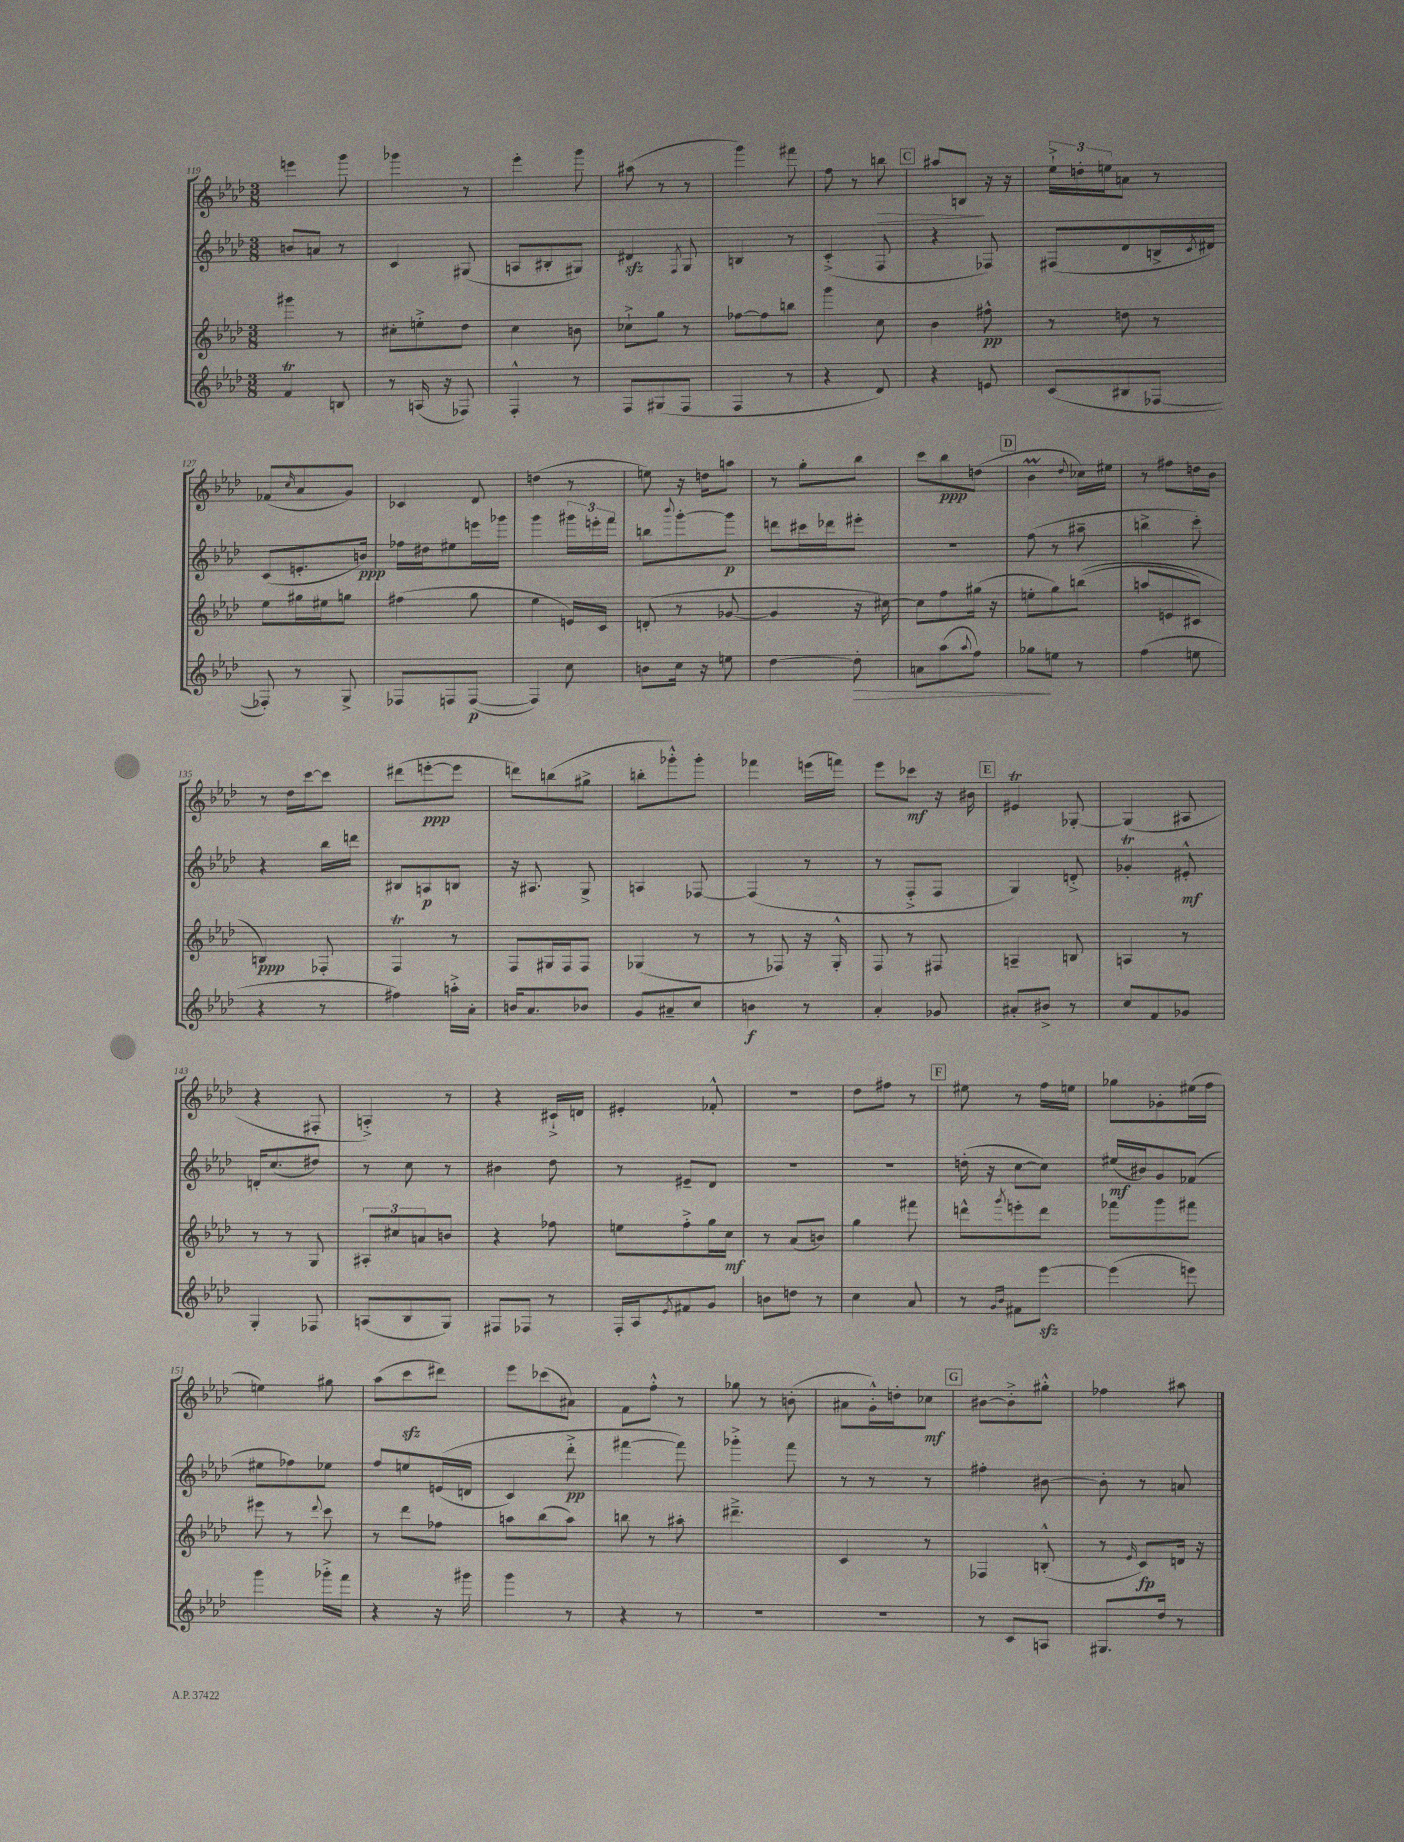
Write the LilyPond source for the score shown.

<<
\new StaffGroup <<
\new Staff = "s0" {
    \clef treble \key aes \major \numericTimeSignature \time 3/8
    e'''4 g'''8 |
    ges'''4 r8 |
    ees'''4-. g'''8 |
    ais''8( r8 r8 |
    g'''4) fis'''8 |
    f''8 r8 b''8\> |
    \mark \markup { \box "C" } ais''8 b8\! r16 r16 |
    \tuplet 3/2 { ees''16-!-> d''16-. e''16 } a'8 r8 |
    fes'8( \grace { c''16 } aes'8 g'8) |
    ces'4 des'8 |
    d''4( r8 |
    e''8) r16 d''16 a''8 |
    r8 g''8-. bes''8 |
    c'''8 bes''8\ppp d''8( |
    \mark \markup { \box "D" } bes'4\prall \appoggiatura { des''8 } ces''16) eis''16 |
    r8 fis''8 d''16 bes'16 |
    r8 des''16 c'''16~ c'''8 |
    dis'''8( e'''8~-.\ppp e'''8 |
    d'''8) b''8( gis''8-> |
    b''8-. ges'''8-.-^) ges'''8-. |
    fes'''4 e'''16( f'''16) |
    ees'''8 ces'''8\mf r16 bis'16 |
    \mark \markup { \box "E" } eis'4\trill ges8~-. |
    ges4( ais8 |
    r4 fis8-. |
    a4-.->) r8 |
    r4 cis'16-!-> d'16 |
    eis'4-. fes'8-.-^ |
    R4. |
    des''8 fis''8 r8 |
    \mark \markup { \box "F" } eis''8 r8 f''16 e''16 |
    ges''8 ges'8-. eis''16( f''16 |
    e''4) gis''8 |
    aes''8( c'''8\sfz dis'''8) |
    ees'''8 ces'''8( ais'8) |
    f'8 f''8-.-^ r8 |
    ges''8 r8 b'8-.( |
    ais'8 g'16-.-^) d''16-. ces''8\mf |
    \mark \markup { \box "G" } bis'8~ bis'8-.-> gis''8-.-^ |
    fes''4 ais''8 \bar "|." |
}
\new Staff = "s1" {
    \clef treble \key aes \major \numericTimeSignature \time 3/8
    b'8 a'8 r8 |
    c'4 gis8( |
    a8 bis8-. gis8) |
    dis'4\sfz \acciaccatura { f8 } g8 |
    b4 r8 |
    c'4-.->( f8 |
    \mark \markup { \box "C" } r4 fes8) |
    fis8( des'8 b16-> \acciaccatura { c'8 } dis'16) |
    c'8( e'8.-. b'16\ppp) |
    fes''16 dis''16 eis''8 e'''16 ges'''16 |
    g'''4 \tuplet 3/2 { gis'''16 e'''16-. f'''16 } |
    b''8 \appoggiatura { bes'''8 } g'''8~-. g'''8\p |
    d'''8 cis'''16 des'''16 eis'''8-. |
    R4. |
    \mark \markup { \box "D" } f''8( r8 ais''8-- |
    b''4-> c'''8-.) |
    r4 bes''16 d'''16 |
    bis8 a8\p b8 |
    r16 ais8. g8-> |
    a4 fes8~ |
    fes4( r8 |
    r8 f8-.-> f8 |
    \mark \markup { \box "E" } g4) d'8-.-> |
    ges'4-.\trill eis'8-.-^\mf |
    d'16-. c''8.( dis''8) |
    r8 c''8 r8 |
    bis'4 des''8 |
    r8 eis'8-- des'8 |
    R4. |
    R4. |
    \mark \markup { \box "F" } d''16-.( r16 c''8~ c''8) |
    eis''16\mf( bis'16) g'8 fes'8( |
    eis''8 fes''8) ees''8 |
    f''8 e''8 e'16(\( d'16 |
    c'4) des'''8-.->\pp |
    fis'''4~ fis'''8\) |
    ges'''4-.-> f'''8 |
    r8 r8 r8 |
    \mark \markup { \box "G" } fis''4-. bis'8~ |
    bis'8-. r8 a'8 \bar "|." |
}
\new Staff = "s2" {
    \clef treble \key aes \major \numericTimeSignature \time 3/8
    gis'''4 r8 |
    cis''8-. e''8-.-> des''8 |
    c''4 b'8 |
    ces''8-!-> g''8 r8 |
    fes''8~ fes''8 b''8 |
    g'''4 c''8 |
    \mark \markup { \box "C" } bes'4 fis''8-^\pp |
    r8 d''8 r8 |
    ees''8 gis''16 eis''16 g''8 |
    fis''4( g''8 |
    ees''4 e'16) c'16 |
    d'8-.( r8 ges'8~ |
    ges'4 r16 cis''16~) |
    cis''8 f''8 gis''16( r16 |
    \mark \markup { \box "D" } e''8-. g''8) b''8(\( |
    a''8 e'8 cis'8) |
    b4\ppp\) fes8-. |
    f4\trill r8 |
    f8 gis16 f16 f8 |
    ges4( r8 |
    r8 fes8) r16 g16-.-^ |
    f8 r8 fis8 |
    \mark \markup { \box "E" } a4-- b8 |
    a4 r8 |
    r8 r8 g8 |
    \tuplet 3/2 { ais8-. cis''8 a'8 } b'8 |
    r4 fes''8 |
    e''8 f''8-.-> g''16 c''16\mf |
    r8 aes'8( b'8) |
    g''4 fis'''8 |
    \mark \markup { \box "F" } d'''8-^ \acciaccatura { g'''8 } e'''8-. d'''8 |
    fes'''8 g'''8 fis'''8 |
    eis'''8 r8 \appoggiatura { des'''8 } c'''8 |
    r8 des'''8 fes''8 |
    a''8 bes''8( a''8) |
    b''8 r8 ais''8-. |
    dis'''4.---> |
    c'4 r8 |
    \mark \markup { \box "G" } fes4 b8-.-^( |
    r8 \grace { ees'16 } c'8\fp) d'16 r16 \bar "|." |
}
\new Staff = "s3" {
    \clef treble \key aes \major \numericTimeSignature \time 3/8
    f'4\trill b8 |
    r8 a16( r16 fes8) |
    f4-.-^ r8 |
    f8 gis8( f8 |
    f4 r8 |
    r4 des'8) |
    \mark \markup { \box "C" } r4 e'8 |
    c'8( bis8 fes8~ |
    fes8-.) r8 g8-> |
    fes8 f8 f8~\p( |
    f4) c''8 |
    b'8 c''16 r16 e''8 |
    des''4~ des''8-.\> |
    a'8 aes''8( \appoggiatura { aes''8 } f''8) |
    \mark \markup { \box "D" } ges''8\! e''8 r8 |
    f''4( e''8 |
    r4 r8 |
    fis''4) a''16-.-> aes'16-. |
    b'16 aes'8. bes'8 |
    g'8 ais'8-- c''8 |
    b'4\f r8 |
    aes'4-. ges'8 |
    \mark \markup { \box "E" } ais'8-. bis'8-> r8 |
    c''8 f'8 ges'8 |
    g4-. fes8 |
    a8( bes8 g8) |
    fis8 fes8 r8 |
    f16-. aes16 \acciaccatura { ees'8 } fis'8 g'8 |
    b'8 d''8 r8 |
    c''4 aes'8 |
    \mark \markup { \box "F" } r8 \grace { g'16 bes'16 } fis'8 ees'''8~\sfz |
    ees'''4( e'''8) |
    g'''4 ges'''16-.-> f'''16 |
    r4 r16 gis'''16 |
    g'''4 r8 |
    r4 r8 |
    R4. |
    R4. |
    \mark \markup { \box "G" } r8 c'8 a8 |
    gis8. des''16 r8 \bar "|." |
}
>>
>>
\layout { \context { \Score currentBarNumber = #119 } }
